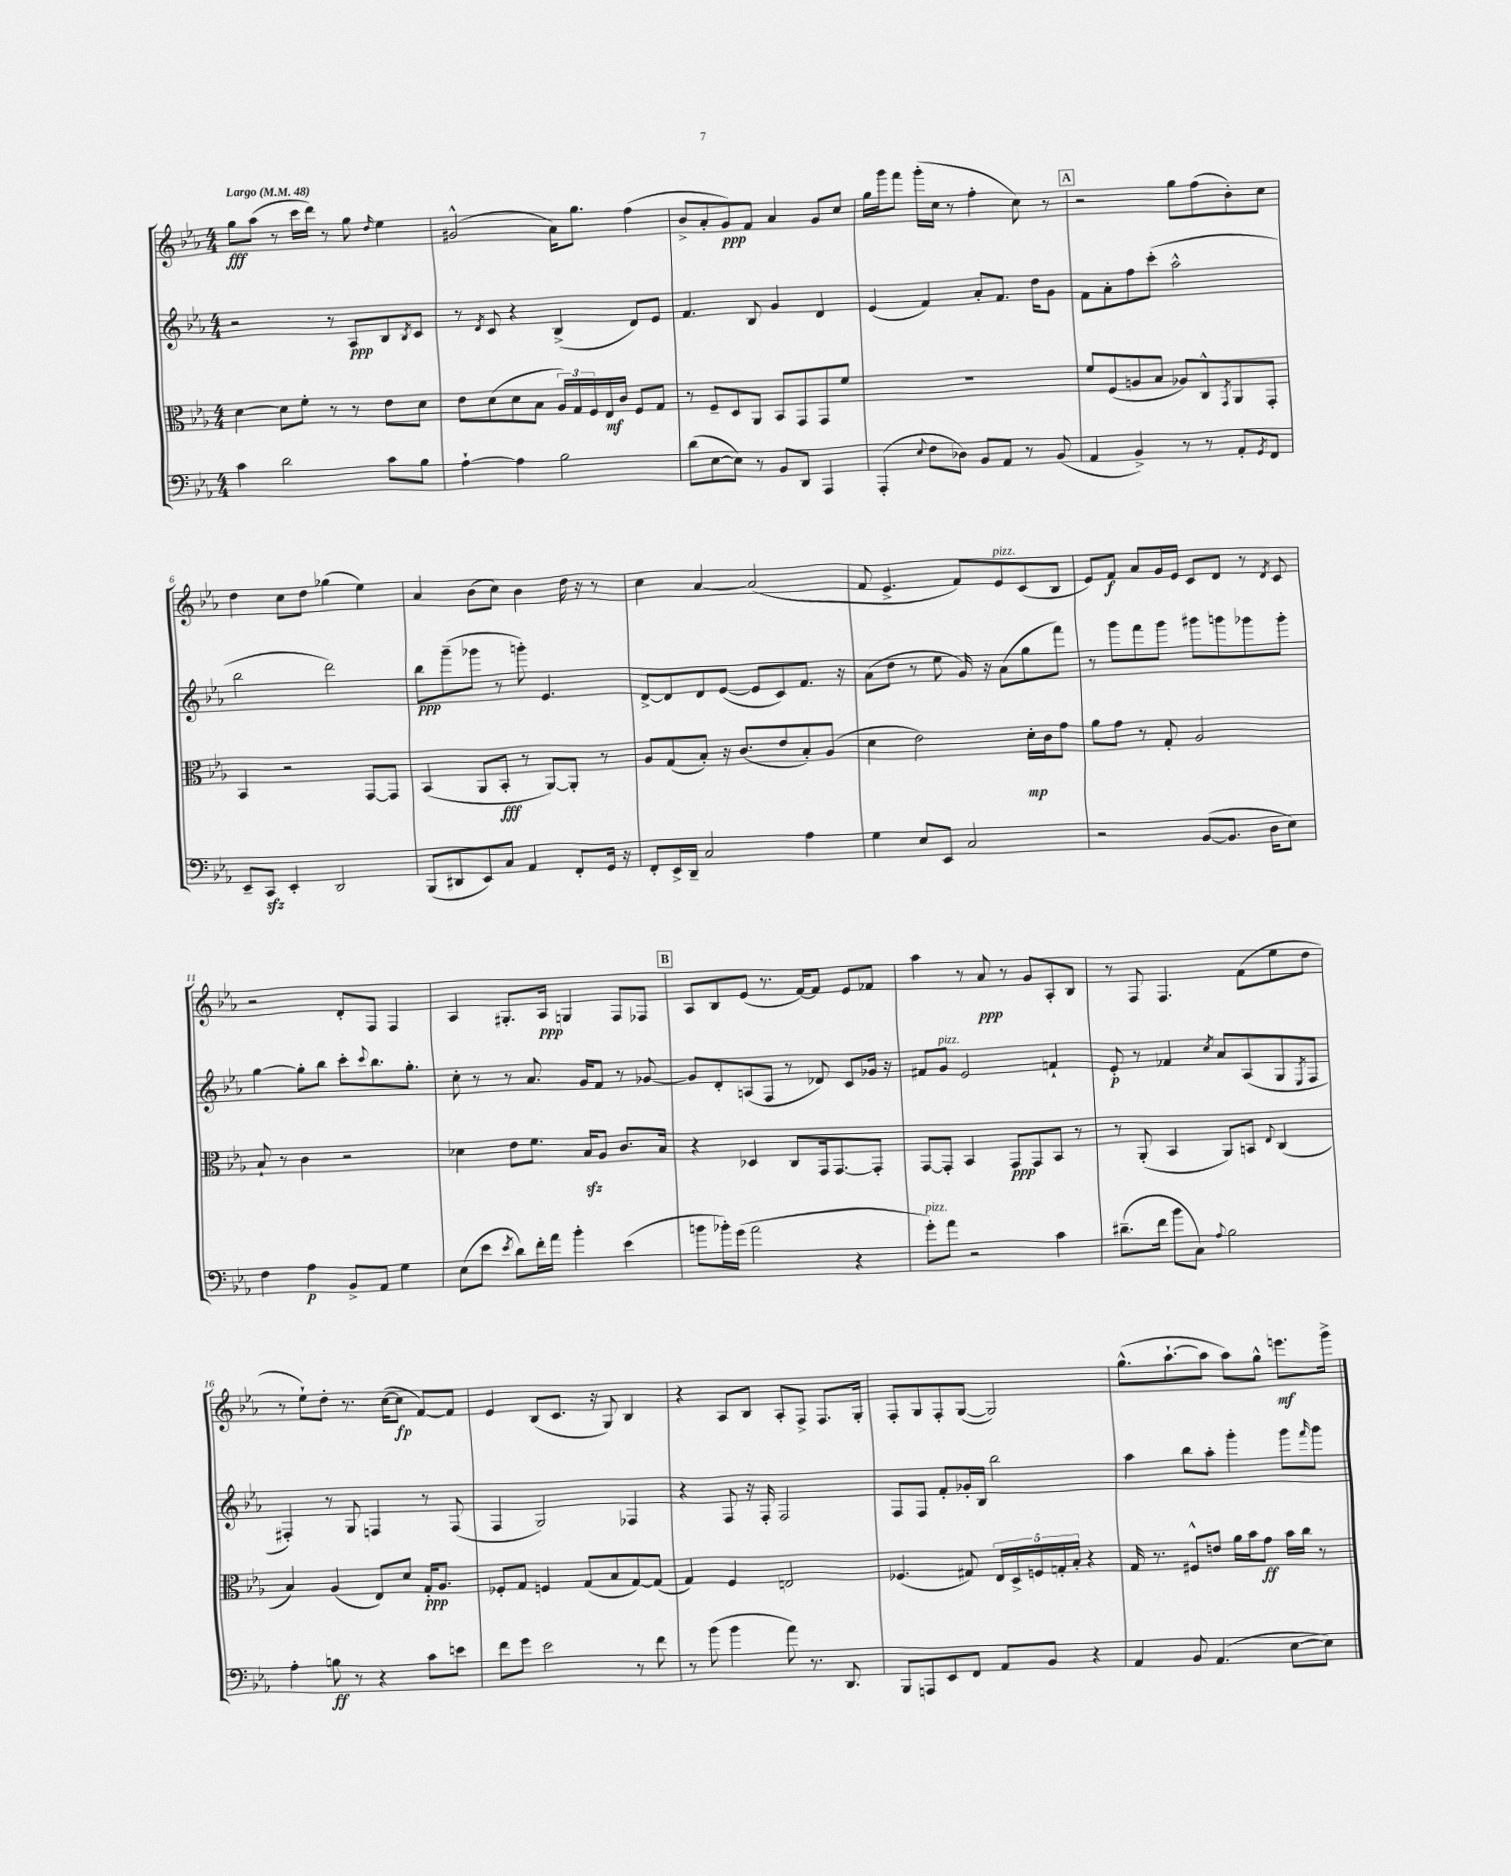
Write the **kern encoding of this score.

**kern	**dynam	**kern	**dynam	**kern	**dynam	**kern	**dynam
*part4	*part4	*part3	*part3	*part2	*part2	*part1	*part1
*staff4	*staff4	*staff3	*staff3	*staff2	*staff2	*staff1	*staff1
*clefF4	*	*clefC3	*	*clefG2	*	*clefG2	*
*k[b-e-a-]	*	*k[b-e-a-]	*	*k[b-e-a-]	*	*k[b-e-a-]	*
*M4/4	*	*M4/4	*	*M4/4	*	*M4/4	*
*MM48	*	*MM48	*	*MM48	*	*MM48	*
=1	=1	=1	=1	=1	=1	=1	=1
!	!	!	!	!	!	!LO:TX:a:B:t=Largo	!
4c\	.	[4d\	.	2r	.	8gg\L	fff
.	.	.	.	.	.	(8aa-\J	.
2d\	.	8d\L]	.	.	.	8r	.
.	.	8f'\J	.	.	.	16ccc\LL	.
.	.	.	.	.	.	16ddd\JJ)	.
.	.	8r	.	8r	.	8r	.
.	.	8r	.	8A-/L	ppp	8gg\	.
.	.	.	.	.	.	16qqdd/	.
8c\L	.	8e-\L	.	8B-/	.	4ee-\	.
.	.	.	.	8qB-/	.	.	.
8B-\J	.	8d\J	.	8c/J	.	.	.
=2	=2	=2	=2	=2	=2	=2	=2
[4A-`\	.	8e-\L	.	8r	.	(2g#X^^/	.
.	.	.	.	8qd/	.	.	.
.	.	(8d\	.	8c/	.	.	.
4A-\]	.	8d\	.	4r	.	.	.
.	.	8B-\J	.	.	.	.	.
2B-\	.	24A-/LL)	.	(4B-^/	.	16a-\KL)	.
.	.	24G/	.	.	.	.	.
.	.	.	.	.	.	8.gg\J	.
.	.	24F/	.	.	.	.	.
.	.	16E-/	mf	.	.	.	.
.	.	16c/JJ	.	.	.	.	.
.	.	8F/L	.	8d/L)	.	(4ff\	.
.	.	8G/J	.	8e-/J	.	.	.
=3	=3	=3	=3	=3	=3	=3	=3
(8d\L	.	8r	.	4.f/	.	8b-^/L	.
[8E-\	.	8F~/L	.	.	.	8a-'/	.
8E-\J])	.	8D/	.	.	.	8g/)	ppp
8r	.	8AA-/J	.	8B-/	.	8f/J	.
8BB-/L	.	8BB-/L	.	4g/	.	4a-/	.
8DD/J	.	8GG/	.	.	.	.	.
4AAA-/	.	8GG/	.	4d/	.	8g/L	.
.	.	8f/J	.	.	.	8cc/J	.
=4	=4	=4	=4	=4	=4	=4	=4
(4AAA-'/	.	1r	.	(4e-/	.	16gg\LL	.
.	.	.	.	.	.	16ggg\J	.
.	.	.	.	.	.	8fff\J	.
8qqE-/	.	.	.	.	.	.	.
8F\L	.	.	.	4f/)	.	(16ggg'\LL	.
.	.	.	.	.	.	16cc\JJ	.
8D-X\J)	.	.	.	.	.	8r	.
8BB-/L	.	.	.	8a-'/L	.	4ff'\	.
8AA-/J	.	.	.	8.f/J	.	.	.
8r	.	.	.	.	.	8cc\)	.
.	.	.	.	16dd\KL	.	.	.
(8BB-/	.	.	.	8g\J	.	8r	.
!!LO:REH:place=s1:t=A
=5	=5	=5	=5	=5	=5	=5	=5
4AA-/	.	8f/L	.	8f\L	.	2r	.
.	.	(8F/	.	8a-'\	.	.	.
4BB-^/)	.	8An/	.	8ff\	.	.	.
.	.	8B-/J	.	(8ccc'\J	.	.	.
8r	.	8A-X/L)	.	2aa-^^\	.	8gg\L	.
8r	.	8C^^/	.	.	.	(8ff\	.
.	.	8qGG/	.	.	.	.	.
8AA-'/L	.	8AA-/	.	.	.	8b-'\)	.
8qGG/	.	.	.	.	.	.	.
8FF/J	.	8GG'/J	.	.	.	8cc\J	.
!!LO:LB:g=z
=6	=6	=6	=6	=6	=6	=6	=6
8EE-~/L	.	4BB-/	.	2bb-\	.	4dd\	.
8CCzz/J	.	.	.	.	.	.	.
4EE-'/	.	2r	.	.	.	8cc\L	.
.	.	.	.	.	.	8dd\J	.
2DD/	.	.	.	2ddd\)	.	(4gg-X\	.
.	.	[8GG/L	.	.	.	4ee-\)	.
.	.	8GG/J]	.	.	.	.	.
=7	=7	=7	=7	=7	=7	=7	=7
(8BBB-/L	.	(4BB-/	.	8bb-\L	ppp	4a-/	.
8DD#X/	.	.	.	(8ggg~\	.	.	.
8EE-/)	.	8AA-/L	.	8ggg-X\J	.	(8b-\L	.
8C/J	.	8BB-'/J	fff	8r	.	8cc\J)	.
4AA-/	.	8r	.	8gggn'\)	.	4b-\	.
.	.	[8AA-/L)	.	4.e-/	.	.	.
8FF'/L	.	8AA-'/J]	.	.	.	16dd\	.
.	.	.	.	.	.	16r	.
16GG/Jk	.	8r	.	.	.	8r	.
16r	.	.	.	.	.	.	.
=8	=8	=8	=8	=8	=8	=8	=8
8FF'/L	.	8A-/L	.	[8d^/L	.	4cc\	.
16EE-^/L	.	(8G/	.	8d/]	.	.	.
16DD~/JJ	.	.	.	.	.	.	.
2C/	.	8B-'/J)	.	8d/	.	[4a-/	.
.	.	16r	.	([8e-/J	.	.	.
.	.	(8.c/L	.	.	.	.	.
.	.	.	.	8e-/L]	.	(2a-/]	.
.	.	8e-/	.	8c/)	.	.	.
4A-\	.	8B-'/)	.	8.f/J	.	.	.
.	.	(8A-/J	.	.	.	.	.
.	.	.	.	16r	.	.	.
=9	=9	=9	=9	=9	=9	=9	=9
4G\	.	4d\	.	(8a-\L	.	8f/	.
.	.	.	.	8dd\J	.	4.e-^/	.
8E-/L	.	2e-\)	.	8r	.	.	.
8EE-/J	.	.	.	8ee-\	.	.	.
2C/	.	.	.	16g/)	.	8f/L)	.
.	.	.	.	16r	.	.	.
!	!	!	!	!	!	!LO:TX:a:i:t=pizz.	!
.	.	.	.	(8a-\L	.	8e-/	.
.	.	16d'\LL	mp	8gg\	.	(8c/	.
.	.	16c\J	.	.	.	.	.
.	.	8g\J	.	8fff\J)	.	8B-/J	.
=10	=10	=10	=10	=10	=10	=10	=10
2r	.	8a-\L	.	8r	.	8e-/L)	.
.	.	8g\J	.	8ggg\L	.	8f/J	f
.	.	8r	.	8fff\	.	8a-/L	.
.	.	8G'/	.	8ggg\J	.	16g/L	.
.	.	.	.	.	.	16e-/JJ	.
([8BB-/L	.	2A-/	.	8ggg#X\L	.	8c/L	.
8.BB-/J]	.	.	.	8gggn\	.	8d/J	.
.	.	.	.	8ggg-X\	.	8r	.
16D\KL	.	.	.	.	.	.	.
.	.	.	.	.	.	8qd/	.
8E-\J)	.	.	.	8ggg-'\J	.	8c/	.
!!LO:LB:g=z
=11	=11	=11	=11	=11	=11	=11	=11
4F\	.	8B-`/	.	[4gg\	.	2r	.
.	.	8r	.	.	.	.	.
4A-\	p	4c\	.	8gg'\L]	.	.	.
.	.	.	.	8bb-\J	.	.	.
8BB-^/L	.	2r	.	8ccc'\L	.	8d'/L	.
.	.	.	.	8qqccc/	.	.	.
8AA-/J	.	.	.	8.bb-\	.	8F/J	.
4G\	.	.	.	.	.	4F/	.
.	.	.	.	8.gg'\J	.	.	.
=12	=12	=12	=12	=12	=12	=12	=12
(8E-\L	.	4d-X\	.	8cc'\	.	4A-/	.
8e-\J	.	.	.	8r	.	.	.
8qe-/	.	.	.	.	.	.	.
8d\L)	.	8e-\L	.	8r	.	8.G#X'/L	.
16f'\L	.	8.f\J	.	8.a-/	.	.	.
16a-\JJ	.	.	.	.	.	16A-/Jk	ppp
4b-'\	.	.	.	.	.	4Gn/	.
.	.	16B-zz/KL	.	16g/KL	.	.	.
.	.	8A-/J	.	8f/J	.	.	.
(4e-\	.	8.c/L	.	8r	.	8F/L	.
.	.	.	.	[8g-X/	.	8F-X/J	.
.	.	16B-/Jk	.	.	.	.	.
!!LO:REH:place=s1:t=B
=13	=13	=13	=13	=13	=13	=13	=13
8bn\L	.	4r	.	8g-/L]	.	8A-/L	.
16b-X'\L)	.	.	.	8d'/	.	8B-/	.
(16g\JJ	.	.	.	.	.	.	.
2a-\	.	4D-X/	.	(8An/	.	(8e-/J	.
.	.	.	.	8F/J	.	8.r	.
.	.	8C/L	.	8r	.	.	.
.	.	.	.	.	.	[16f/KL)	.
.	.	16GG/k	.	8d-X/)	.	8f/J]	.
.	.	[8.GG/	.	.	.	.	.
4r	.	.	.	8c/L	.	8e-/L	.
.	.	8GG'/J]	.	16g-X/Jk	.	8f-X/J	.
.	.	.	.	16r	.	.	.
=14	=14	=14	=14	=14	=14	=14	=14
!LO:TX:a:i:t=pizz.	!	!	!	!	!	!	!
8g'\L)	.	[8GG/L	.	8f#X/L	.	4aa-\	.
!	!	!	!	!LO:TX:a:i:t=pizz.	!	!	!
8a-\J	.	8GG'/J]	.	8g/J	.	.	.
2r	.	4BB-/	.	2e-/	.	8r	.
.	.	.	.	.	.	8a-/	ppp
.	.	8GG/L	ppp	.	.	8r	.
.	.	8GG/	.	.	.	8g/L	.
4c\	.	8BB-/J	.	4fn`/	.	8A-'/	.
.	.	8r	.	.	.	8B-/J	.
=15	=15	=15	=15	=15	=15	=15	=15
(8.d#X~\L	.	8r	.	8e-'/	p	8r	.
.	.	(8AA-'/	.	8r	.	8F/	.
16f\Jk	.	.	.	.	.	.	.
8b-\L	.	4BB-/	.	4f-X/	.	4.F/	.
8C\J)	.	.	.	.	.	.	.
8qqA-/	.	.	.	8qcc/	.	.	.
2B-\	.	8AA-/L)	.	8a-/L	.	.	.
.	.	8BBn/J	.	(8A-/	.	(8f\L	.
.	.	8qqE-/	.	.	.	.	.
.	.	(4C/	.	8G/	.	8ee-\	.
.	.	.	.	8qE-/	.	.	.
.	.	.	.	8F/J	.	8dd\J	.
!!LO:LB:g=z
=16	=16	=16	=16	=16	=16	=16	=16
4A-'\	.	4B-/)	.	4F#X'/)	.	8r	.
.	.	.	.	.	.	8ee-`\L)	.
8Bn\	ff	(4A-/	.	8r	.	8dd'\J	.
8r	.	.	.	8G/	.	8.r	.
4r	.	8E-/L)	.	4Fn/	.	.	.
.	.	.	.	.	.	([16cc\KL	.
.	.	8d/J	.	.	.	8cc\J]	fp
8c\L	.	16G'/KL	ppp	8r	.	[8f/L)	.
.	.	8.A-/J	.	.	.	.	.
8en\J	.	.	.	(8F/	.	8f/J]	.
=17	=17	=17	=17	=17	=17	=17	=17
8f\L	.	8F-X'/L	.	4F/	.	4e-/	.
8g\J	.	8G/J	.	.	.	.	.
2e-\	.	4Fn/	.	2G/)	.	(8B-/L	.
.	.	.	.	.	.	8.c/J	.
.	.	(8G/L	.	.	.	.	.
.	.	.	.	.	.	16r	.
.	.	8B-/	.	.	.	8G/)	.
8r	.	[8G/)	.	4F-X/	.	4B-/	.
8f\	.	(8G/J]	.	.	.	.	.
=18	=18	=18	=18	=18	=18	=18	=18
8r	.	4G/)	.	4r	.	4r	.
(8b-\	.	.	.	.	.	.	.
4b-\	.	4F/	.	8F/	.	8A-/L	.
.	.	.	.	16r	.	8B-/J	.
.	.	.	.	16F'/	.	.	.
8a-\)	.	2En/	.	2F/	.	8A-'/L	.
8.r	.	.	.	.	.	8F^/J	.
.	.	.	.	.	.	8.F/L	.
8.DD/	.	.	.	.	.	.	.
.	.	.	.	.	.	16G'/Jk	.
=19	=19	=19	=19	=19	=19	=19	=19
8BBB-/L	.	(4.F-X/	.	8F/L	.	8F'/L	.
8AAAn/	.	.	.	8F/J	.	8G/	.
8EE-/	.	.	.	8f'/L	.	8F'/	.
8FF/J	.	8G#X/)	.	16g-X'/L	.	([8G/J	.
.	.	.	.	16B-/JJ	.	.	.
8AA-/L	.	20E-/LL	.	2bb-\	.	2G/])	.
.	.	20D^/	.	.	.	.	.
.	.	20Fn/	.	.	.	.	.
8BB-/J	.	.	.	.	.	.	.
.	.	20Gn'/	.	.	.	.	.
.	.	20B-'/JJ	.	.	.	.	.
4r	.	4r	.	.	.	.	.
=20	=20	=20	=20	=20	=20	=20	=20
4AA-/	.	16G/	.	4aa-\	.	(8.gg^^\L	.
.	.	8.r	.	.	.	.	.
.	.	.	.	.	.	[8.aa-`\	.
8BB-/	.	8F#X^^/L	.	8bb-\L	.	.	.
(4.AA-/	.	8en/J	.	8aa-'\J	.	8aa-\J]	.
.	.	16a-\LL	.	4ggg'\	.	8aa-\L)	.
.	.	16b-\J	.	.	.	.	.
.	.	8g\J	ff	.	.	8gg^^\J	.
[8E-\L	.	16b-\LL	.	8ggg\L	.	8.eeen\L	mf
.	.	16cc\JJ	.	.	.	.	.
.	.	.	.	16qqfff/	.	.	.
8E-\J])	.	8r	.	8ggg\J	.	.	.
.	.	.	.	.	.	16ggg^\Jk	.
==	==	==	==	==	==	==	==
*-	*-	*-	*-	*-	*-	*-	*-
